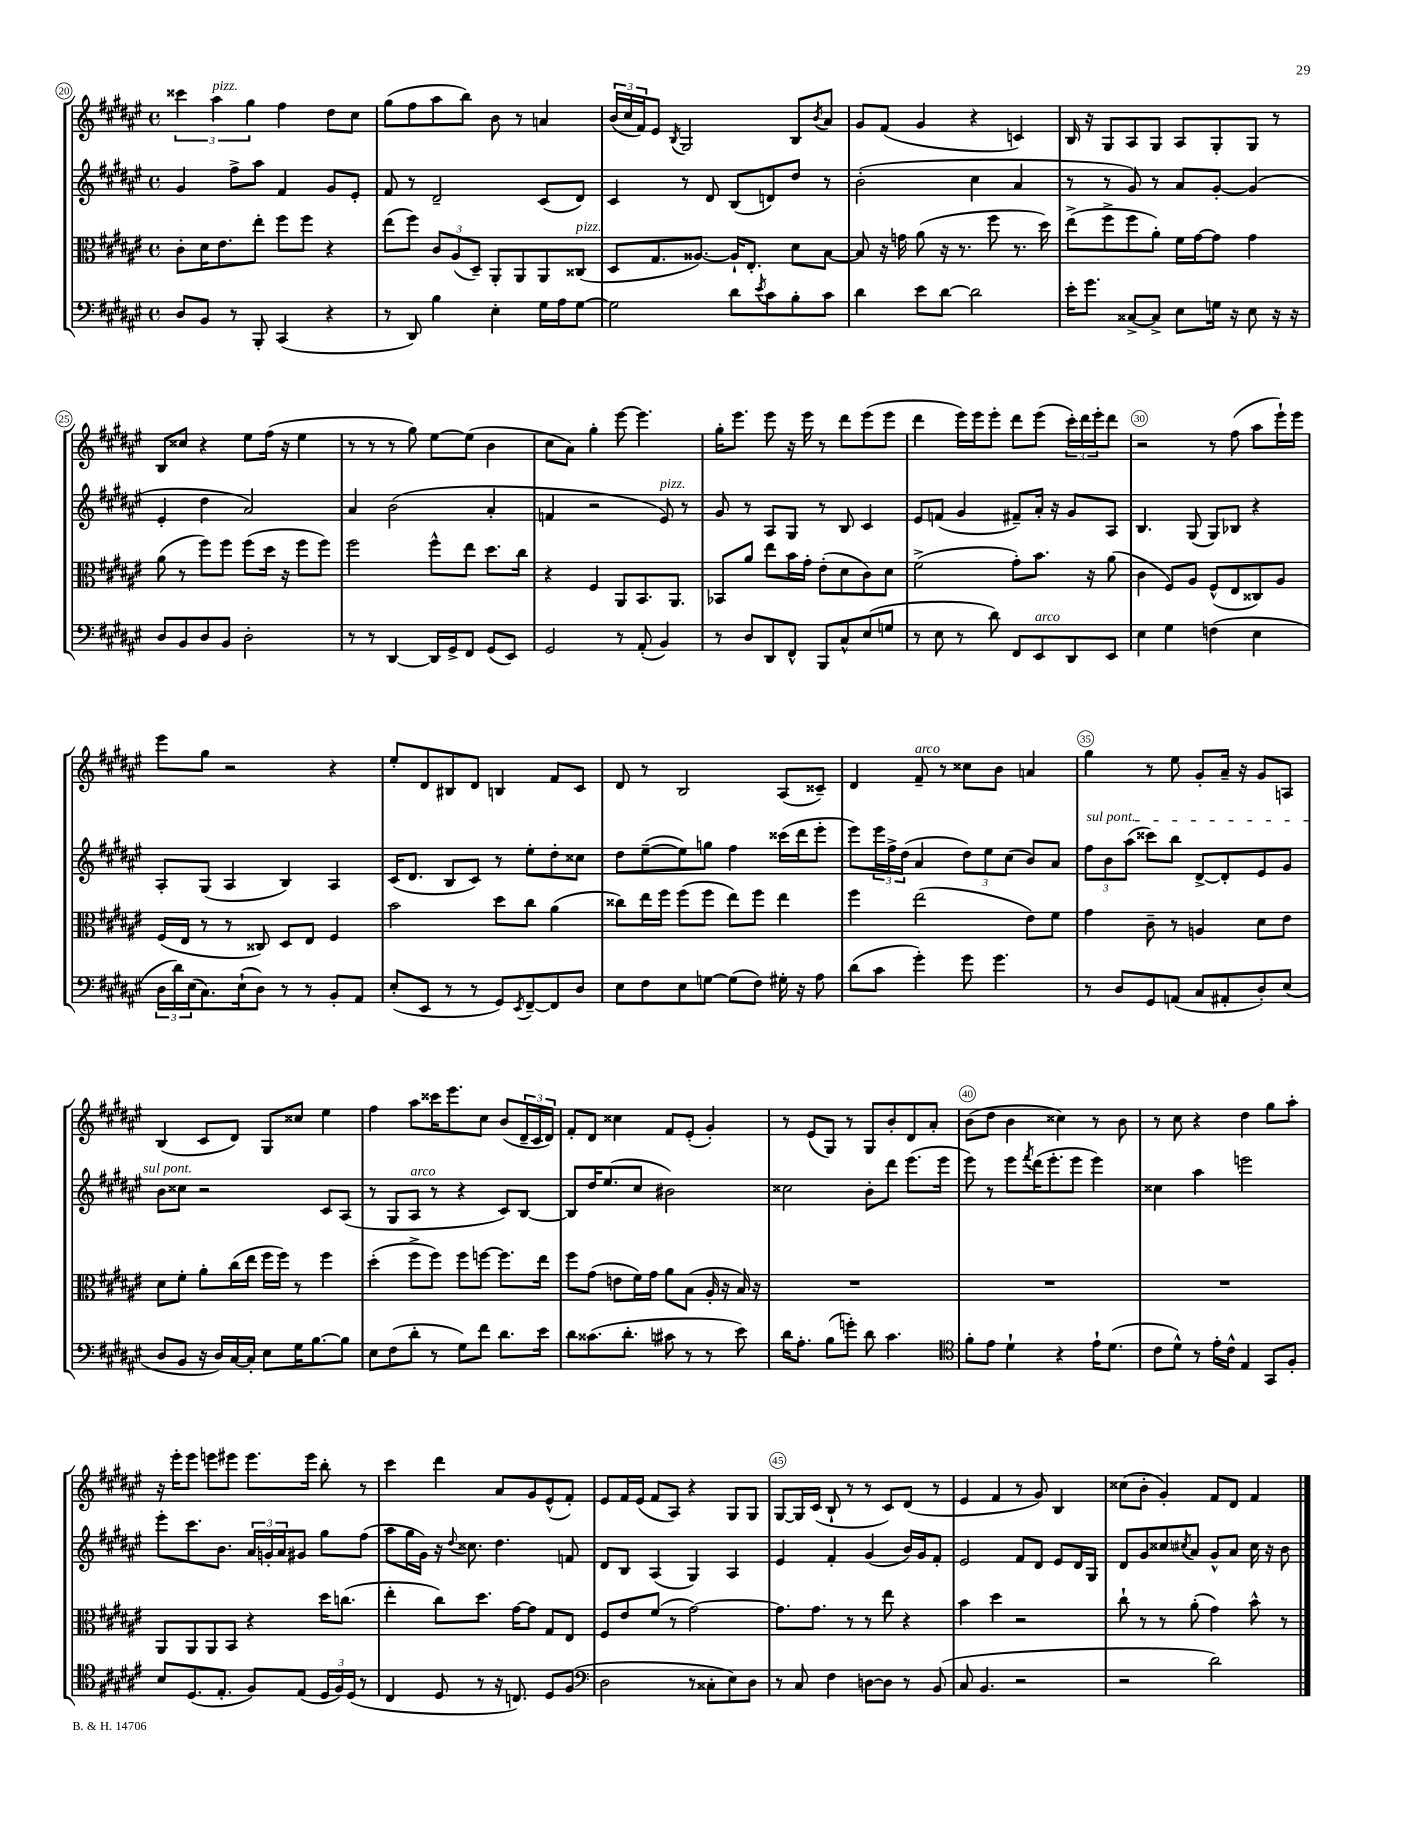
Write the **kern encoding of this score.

**kern	**kern	**kern	**kern
*staff4	*staff3	*staff2	*staff1
*clefF4	*clefC3	*clefG2	*clefG2
*k[f#c#g#d#a#e#]	*k[f#c#g#d#a#e#]	*k[f#c#g#d#a#e#]	*k[f#c#g#d#a#e#]
*M4/4	*M4/4	*M4/4	*M4/4
*met(c)	*met(c)	*met(c)	*met(c)
8D#	8c#'	4g#	6ccc##
8BB	16d#	.	.
.	.	.	6aa#
.	8.e#	.	.
8r	.	8ff#^	.
.	.	.	6gg#
8BBB'	8ee#'	8aa#	.
(4CC#	8ff#	4f#	4ff#
.	8ff#	.	.
4r	4r	8g#	8dd#
.	.	8e#'	8cc#
=	=	=	=
8r	(8ee#	8f#	(8gg#
8DD#)	8ff#)	8r	8ff#
4B	12c#	2d#~	8aa#
.	(12A#	.	.
.	.	.	8bb)
.	12D#~)	.	.
4E#'	8AA#'	.	8b
.	8AA#	.	8r
16G#	8AA#	(8c#	4a
16A#	.	.	.
[8G#	(8C##	8d#)	.
=	=	=	=
2G#]	8D#	4c#	(24b
.	.	.	24cc#
.	.	.	24f#)
.	8.G#	.	8e#
.	.	.	8qB
.	.	8r	2G#
.	[8.A##)	.	.
.	.	8d#	.
8d#	16A##`]	(8B	.
.	8.E#'	.	.
8qe#	.	.	.
8c#	.	8d)	.
8B'	8d#	8dd#	8B
.	.	.	8qb
8c#	[8B	8r	8a#
=	=	=	=
4d#	8B]	(2b'	8g#
.	16r	.	(8f#
.	16g	.	.
8e#	(8a#	.	4g#
[8d#	16r	.	.
.	8.r	.	.
2d#]	.	4cc#	4r
.	8ff#	.	.
.	8.r	4a#	4c)
.	16dd#)	.	.
=	=	=	=
16e#'	(8ee#^	8r	16B
8.g#	.	.	16r
.	8ff#^	8r	8G#
[8C##^	8ff#	8g#)	8A#
8C##^]	8a#')	8r	8G#
8E#	16f#	8a#	8A#
.	[16g#	.	.
16G	8g#]	[8g#'	8G#'
16r	.	.	.
8E#	4g#	(4g#]	8G#
16r	.	.	8r
16r	.	.	.
=	=	=	=
8D#	(8a#	4e#'	8B
8BB	8r	.	8cc##
8D#	8ff#)	4dd#	4r
8BB	8ff#	.	.
2D#'	(8ff#	2a#)	8ee#
.	16dd#	.	(16ff#
.	16r	.	16r
.	8ff#	.	4ee#
.	8ff#)	.	.
=	=	=	=
8r	2ff#	4a#	8r
8r	.	.	8r
[4DD#	.	(2b	8r
.	.	.	8gg#)
16DD#]	8ff#^^	.	[8ee#
16GG#^	.	.	.
8FF#	8ee#	.	(8ee#]
(8GG#	8.dd#	4a#'	4b
8EE#)	.	.	.
.	16cc#	.	.
=	=	=	=
2GG#	4r	4f	8cc#
.	.	.	8a#)
.	4F#	2r	4gg#'
8r	8AA#	.	[8eee#
(8AA#'	8.BB	.	4.eee#]
4BB)	.	8e#)	.
.	8.AA#	.	.
.	.	8r	.
=	=	=	=
8r	8BB-	8g#	16gg#'
.	.	.	8.eee#
8D#	8a#	8r	.
8DD#	8ee#	8A#	8eee#
8FF#^^	16b	8G#	16r
.	16g#'	.	16eee#
8BBB	(8e#'	8r	8r
8C#^^	8d#	8B	8ddd#
(8E#	8c#)	4c#	(8eee#
8G	8d#	.	8eee#
=	=	=	=
8r	(2f#^	8e#	4ddd#
8E#	.	(8f	.
8r	.	4g#	16eee#)
.	.	.	16eee#
8d#)	.	.	8eee#'
8FF#	8g#')	8f#~)	8ddd#
8EE#	8.b	16a#'	(8eee#
.	.	16r	.
8DD#	.	8g#	24ccc#')
.	.	.	24ddd#
.	16r	.	.
.	.	.	24eee#'
8EE#	(8a#	8A#	8ddd#
=	=	=	=
4E#	4c#	4.B	2r
4G#	8F#)	.	.
.	8A#	(8G#	.
(4F	(8F#^^	8G#)	8r
.	8E#	8B-	(8ff#
4E#	8C##)	4r	8aa#
.	8A#	.	16eee#`)
.	.	.	16eee#
=	=	=	=
24D#	(16F#	8A#'	8eee#
24d#)	.	.	.
.	16E#	.	.
(24E#	.	.	.
8.C#)	8r	(8G#	8gg#
.	8r	4A#	2r
(16E#`	.	.	.
8D#)	8C##)	.	.
8r	8D#	4B)	.
8r	8E#	.	.
8BB'	4F#	4A#	4r
8AA#	.	.	.
=	=	=	=
(8E#'	2b	(16c#	8ee#'
.	.	8.d#	.
8EE#	.	.	8d#
8r	.	8B	8B#
8r	.	8c#)	8d#
8GG#)	8dd#	8r	4B
8qEE#	.	.	.
[8FF#~	8cc#	8ee#'	.
8FF#]	(4a#	8dd#'	8f#
8D#	.	8cc##	8c#
=	=	=	=
8E#	8cc##)	8dd#	8d#
8F#	16ee#	([8ee#~	8r
.	16ff#	.	.
8E#	(8ff#	8ee#])	2B
[8G	8ff#	8gg	.
(8G]	8ee#)	4ff#	.
8F#)	8ff#	.	.
16G#'	4ee#	(16ccc##	(8A#
16r	.	16ddd#	.
8A#	.	8eee#'	8c##~)
=	=	=	=
(8d#	4ff#	8eee#)	4d#
8c#	.	24eee#	.
.	.	24ff#^	.
.	.	(24dd#	.
4g#')	(2ee#	4a#	8f#~
.	.	.	8r
8g#	.	12dd#)	8cc##
.	.	12ee#	.
4.g#	.	.	8b
.	.	(12cc#	.
.	8e#)	8b)	4a
.	8f#	8a#	.
=	=	=	=
8r	4g#	12ff#	4gg#
.	.	12b	.
8D#	.	.	.
.	.	(12aa#	.
8GG#	8c#~	8ccc##)	8r
(8AA	8r	8bb	8ee#
8C#	4A	[8d#^	8g#'
8AA#'	.	8d#']	16a#~
.	.	.	16r
8D#')	8d#	8e#	8g#
(8E#	8e#	8g#	8A
=	=	=	=
8D#	8d#	8b	(4B
8BB	8f#'	8cc##	.
16r	8a#'	2r	8c#
16D#)	.	.	.
[16C#	(16cc#	.	8d#)
16C#']	16ee#	.	.
8E#	16ff#	.	8G#
.	16ff#)	.	.
16G#	8r	.	8cc##
[8.B	.	.	.
.	4ff#	8c#	4ee#
8B]	.	(8A#	.
=	=	=	=
8E#	(4dd#'	8r	4ff#
(8F#	.	8G#	.
8d#'	8ff#^	8A#	8aa#
8r	8ff#)	8r	16ccc##
.	.	.	8.eee#
8G#)	8ff#	4r	.
8f#	[8ff	.	8cc#
8.d#	8.ff]	8c#)	(8b
.	.	[8B	24d#~
.	.	.	24c#
16e#	16ee#	.	.
.	.	.	24d#)
=	=	=	=
8d#	8ff#	8B]	8f#'
(8.c##	(8g#	16dd#	8d#
.	.	(8.ee#	.
.	8e	.	4cc##
8.d#'	.	.	.
.	16f#)	8cc#	.
.	16g#	.	.
8c#	8a#	2b#)	8f#
8r	(8B	.	(8e#'
8r	16A#'	.	4g#')
.	16r	.	.
8e#)	16B)	.	.
.	16r	.	.
=	=	=	=
16d#	1r	2cc##	8r
8.A#'	.	.	.
.	.	.	(8e#
(8B	.	.	8G#)
8g')	.	.	8r
8d#	.	8b'	8G#
4.c#	.	8ddd#	8b'
.	.	(8.eee#	8d#
.	.	.	8a#'
.	.	16eee#	.
=	=	=	=
*clefC4	*	*	*
8f#'	1r	8eee#)	(8b
8e#	.	8r	8dd#
4d#`	.	8eee#	4b
.	.	8qfff#	.
.	.	(16ddd#	.
.	.	8.eee#'	.
4r	.	.	4cc##)
.	.	8eee#	.
16e#`	.	4eee#)	8r
(8.d#	.	.	.
.	.	.	8b
=	=	=	=
8c#	1r	4cc##	8r
8d#^^)	.	.	8cc#
8r	.	4aa#	4r
16e#'	.	.	.
16c#^^	.	.	.
4E#	.	2eee	4dd#
8GG#	.	.	8gg#
8F#'	.	.	8aa#'
=	=	=	=
8B	8AA#	8eee#'	16r
.	.	.	16eee#'
(8.D#	8AA#	8.ccc#	8eee#
.	8AA#	.	8eee
8.E#'	.	8.b	.
.	8BB	.	8eee#
8F#)	4r	24a#	8.eee#
.	.	24g'	.
.	.	24a#	.
(8E#	.	8g#	.
.	.	.	16eee#
24D#	16dd#	8gg#	8bb'
24F#)	.	.	.
.	(8.cc	.	.
(24D#	.	.	.
8r	.	(8ff#	8r
=	=	=	=
4C#	4ee#'	8aa#	4ccc#
.	.	16gg#	.
.	.	16g#)	.
8D#	8cc#)	16r	4ddd#
.	.	8qqdd#	.
.	.	8.cc##	.
8r	8.dd#	.	.
16r	.	4.dd#	8a#
8.C)	[16g#	.	.
.	8g#]	.	8g#
8D#	8G#	.	(8e#^^
(8F#	8E#	8f	8f#')
=	=	=	=
*clefF4	*	*	*
2D#	8F#	8d#	8e#
.	8e#	8B	16f#
.	.	.	(16e#
.	(8f#	(4A#	8f#
.	8r	.	8A#)
8r	[2g#)	4G#)	4r
8C##'	.	.	.
8E#)	.	4A#	8G#
8D#	.	.	8G#
=	=	=	=
8r	8.g#]	4e#	[8G#
8C#	.	.	16G#]
.	8.g#	.	(16c#
4F#	.	4f#'	8B`
.	8r	.	8r
[8D	8r	(4g#	8r
8D]	8ee#	.	8c#)
8r	4r	16b)	(8d#
.	.	16g#	.
(8BB	.	8f#'	8r
=	=	=	=
8C#	4b	2e#	4e#
4.BB	.	.	.
.	4dd#	.	4f#
2r	2r	8f#	8r
.	.	8d#	8g#)
.	.	8e#	4B
.	.	16d#	.
.	.	16G#	.
=	=	=	=
2r	8cc#`	8d#	(8cc##
.	8r	8g#	8b'
.	8r	8cc##	4g#')
.	.	8qcc#	.
.	(8a#'	8a#	.
2d#)	4g#)	8g#^^	8f#
.	.	8a#	8d#
.	8b^^	16cc#	4f#
.	.	16r	.
.	8r	8b	.
==	==	==	==
*-	*-	*-	*-
